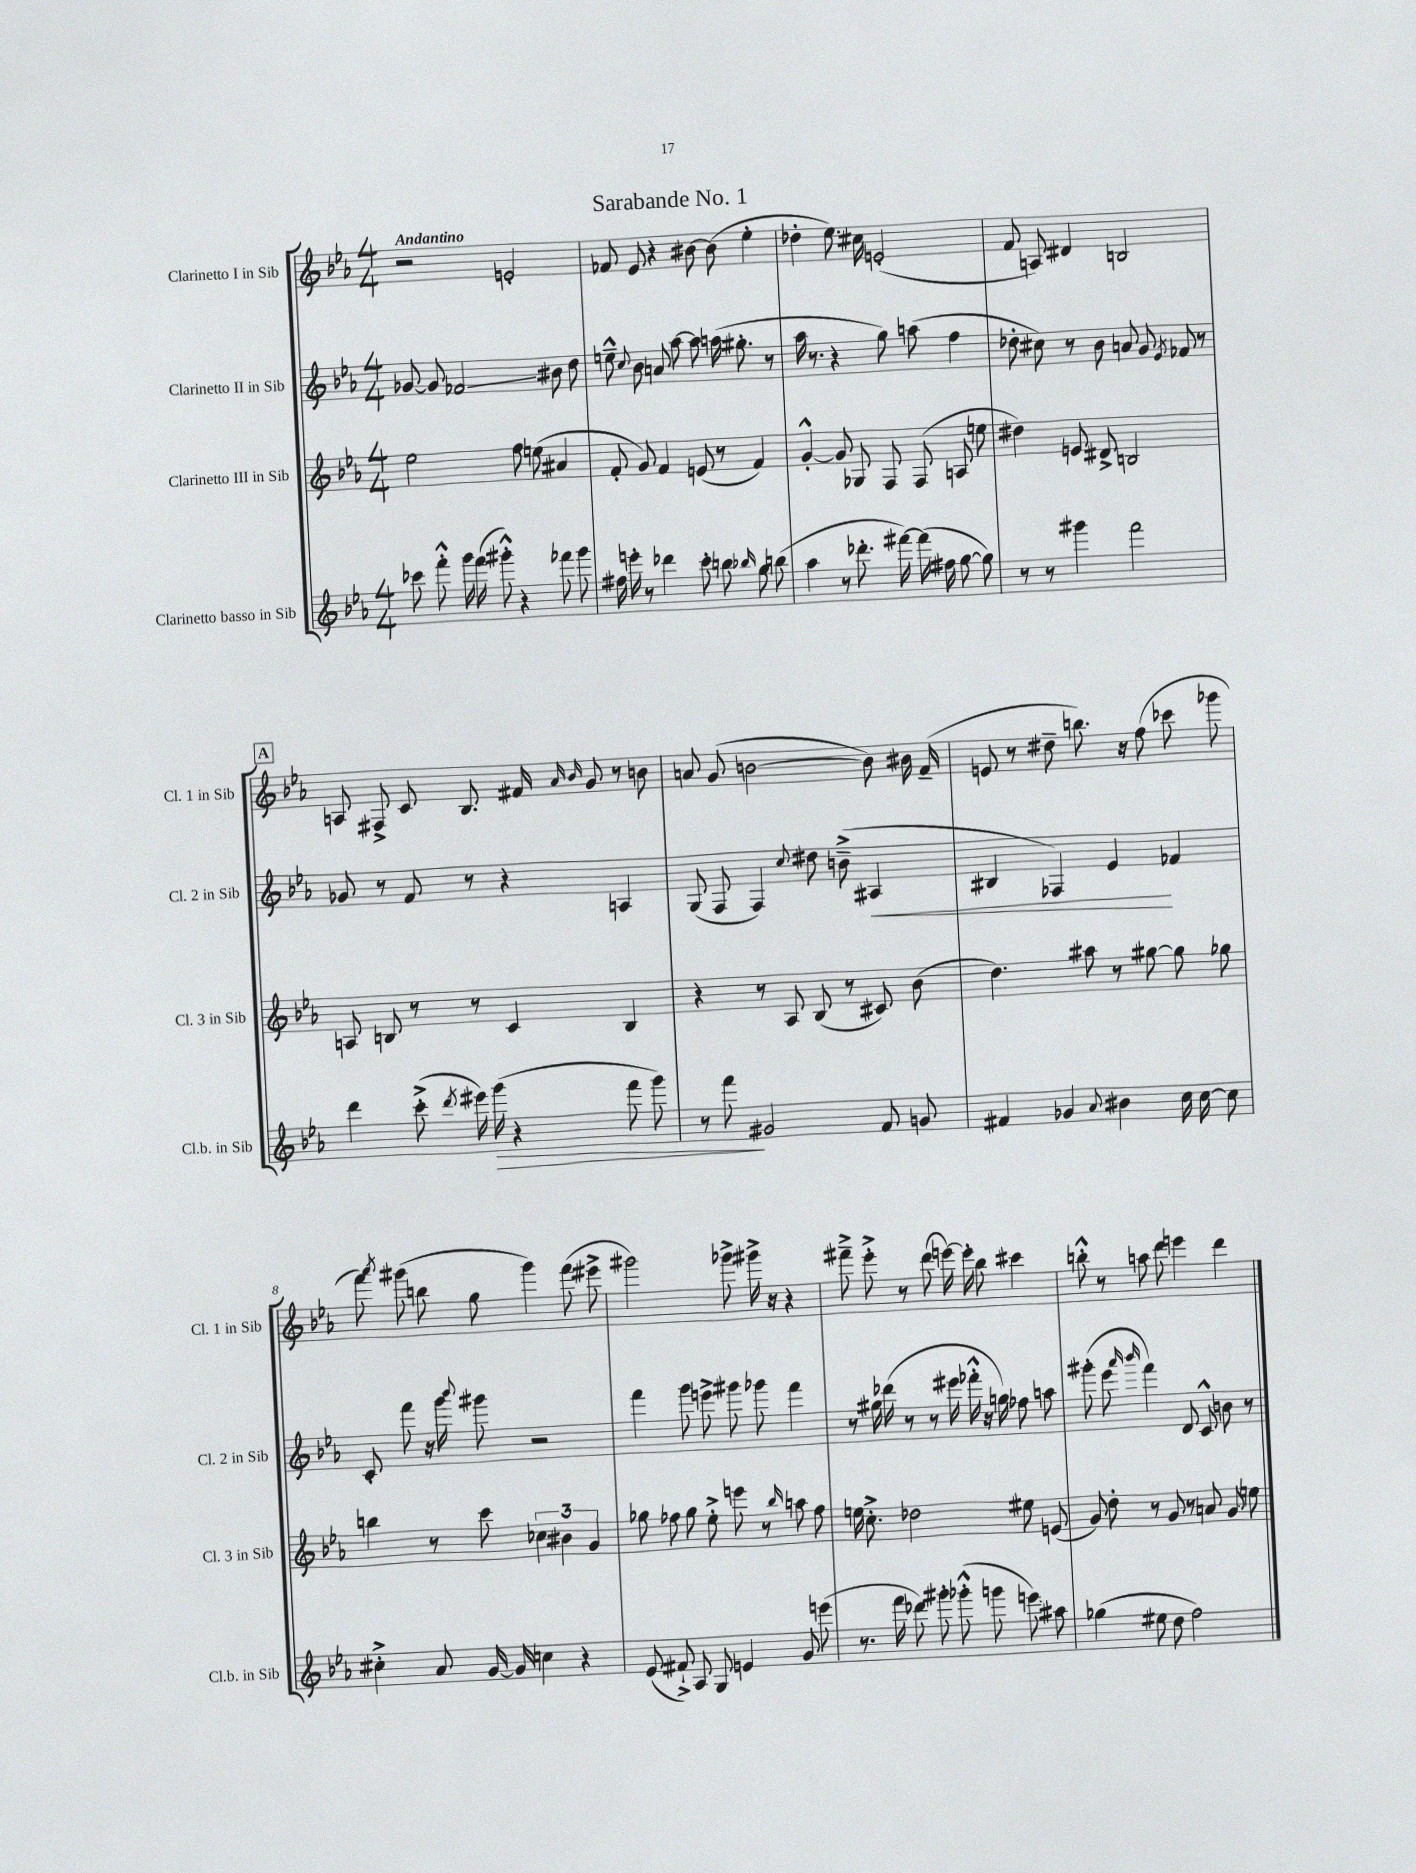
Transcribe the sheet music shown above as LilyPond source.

\header { title = "Sarabande No. 1" }
<<
\new StaffGroup <<
\new Staff = "s0" \with { instrumentName = "Clarinetto I in Sib" shortInstrumentName = "Cl. 1 in Sib" } {
    \clef treble \key ees \major \numericTimeSignature \time 4/4 \tempo "Andantino"
    \autoBeamOff r2 e'2-. |
    fes'8 ees'8 r4 bis'8~ bis'8( ees''4-. |
    des''4-. ees''8.) cis''16 e'2-.( |
    f'8 a8) dis'4 b2 |
    \mark \markup { \box "A" } a8 fis8-> c'8 bes8. fis'16 \grace { aes'16 bes'16 } g'8 r8 b'8 |
    a'8 g'8( b'2~ b'8) bis'16 f'16--( |
    e'8 r8 dis''8-- b''8.) r16 f''8( ces'''8 ges'''8 |
    f'''8) \acciaccatura { aes'''8 } gis'''8( b''8 g''8 gis'''4) f'''8( eis'''8-> |
    gis'''2) ges'''8-> gis'''16-> r16 r4 |
    fis'''8---> ees'''8-.-> r8 d'''8( e'''16~) e'''16-. bes''8 cis'''4 |
    b''8-.-^ r8 a''8 d'''8 e'''4 d'''4 \bar "|." |
}
\new Staff = "s1" \with { instrumentName = "Clarinetto II in Sib" shortInstrumentName = "Cl. 2 in Sib" } {
    \clef treble \key ees \major \numericTimeSignature \time 4/4
    \autoBeamOff ges'8~ ges'8 fes'2\glissando bis'8 d''8 |
    e''8---^ \appoggiatura { c''8 } bes'8 a'8 aes''8~ aes''8 a''16( gis''8.-. r8 |
    aes''16 r8. r4 g''8) a''8( f''4 |
    des''8-. cis''8) r8 bes'8 a'8 g'8 \acciaccatura { ees'8 } fes'8 r8 |
    \mark \markup { \box "A" } ges'8 r8 f'8 r8 r4 a4 |
    g8( f8 f4) \appoggiatura { c''8 } dis''8 b'8--->( ais4\< |
    bis4 fes4) ees'4\! fes'4 |
    c'8-. f'''8 r16 g'''16 \appoggiatura { bes'''8 } gis'''8 r2 |
    f'''4 g'''8 e'''8-> gis'''8 ges'''8 f'''4 |
    r8 gis''16 des'''16( r8 r8 eis'''16 fes'''16-.-^ r16 g''16) fes''8 a''8 |
    gis'''8-.( ees'''8 \grace { aes'''16 bes'''16 } f'''4) d'8 c'8-^ b'8 r8 \bar "|." |
}
\new Staff = "s2" \with { instrumentName = "Clarinetto III in Sib" shortInstrumentName = "Cl. 3 in Sib" } {
    \clef treble \key ees \major \numericTimeSignature \time 4/4
    \autoBeamOff ees''2 f''8 e''8( ais'4 |
    f'8-. g'8) f'4 e'8( r8 f'4) |
    g'4~-.-^ g'8 ges8 f8 f8( a8 e''8 |
    dis''4) e'8 dis'8-> b2 |
    \mark \markup { \box "A" } a8 b8 r8 r8 c'4 b4 |
    r4 r8 aes8 bes8( r8 cis'8) bes'8( |
    d''4.) ais''8 r8 gis''8~ gis''8 ges''8 |
    b''4 r8 c'''8 \tuplet 3/2 { ces''4 bis'4 g'4 } |
    ges''8 fes''8 ges''8 ees''8-.-> e'''8 r8 \grace { bes''16 } a''8 fes''8 |
    e''16 c''8.-.-> des''2 eis''8 e'8( |
    g'8) d''8-. r8 g'8 r8 a'8 g'8\glissando e''8 \bar "|." |
}
\new Staff = "s3" \with { instrumentName = "Clarinetto basso in Sib" shortInstrumentName = "Cl.b. in Sib" } {
    \clef treble \key ees \major \numericTimeSignature \time 4/4
    \autoBeamOff ces'''8 f'''8-.-^ g'''16 f'''16( gis'''8-.-^) r4 fes'''8 gis'''8 |
    fis''16 e'''16-. r8 des'''4 c'''8-. b''8 \grace { bes''16 } g''8 b''8( |
    aes''4 r8 des'''8.-. fis'''16~) fis'''16( fis''16 g''8~ g''8) |
    r8 r8 gis'''4 f'''2 |
    \mark \markup { \box "A" } d'''4 c'''8-.->( \acciaccatura { d'''8 } eis'''16) g'''16\>( r4 f'''8 g'''8) |
    r8 f'''8\! gis'2 f'8 g'8 |
    fis'4 ges'4 \appoggiatura { aes'8 } bis'4 c''16 c''16~ c''8 |
    cis''4-.-> aes'8 g'16~ g'16 c''4 r4 |
    ees'8( fis'8-!->) aes8 g8 e'4 g'8 e'''8( |
    r8. f'''16 des'''8) gis'''8-. ges'''8-.-^( g'''8 e'''8\glissando) ais''8 |
    ges''4( eis''8 d''8 f''2) \bar "|." |
}
>>
>>
